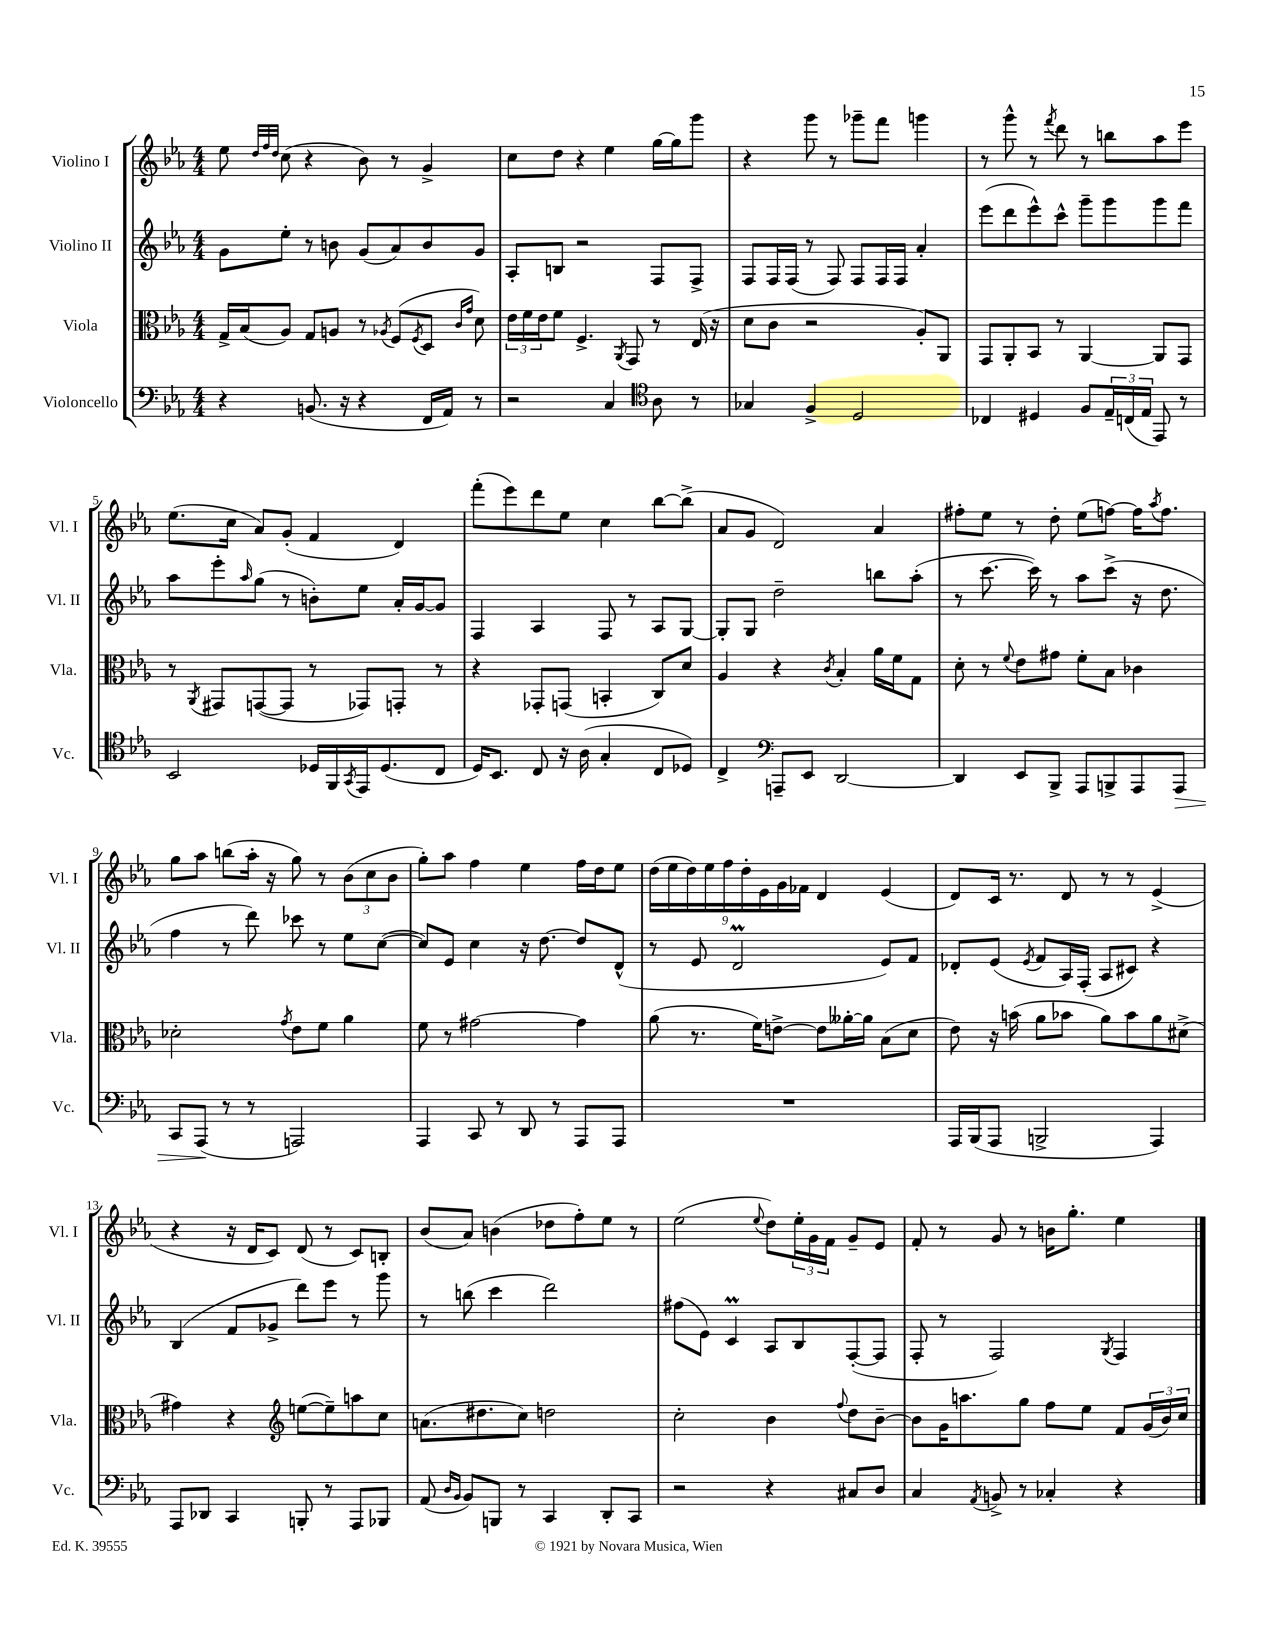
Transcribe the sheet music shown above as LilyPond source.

<<
\new StaffGroup <<
\new Staff = "s0" \with { instrumentName = "Violino I" shortInstrumentName = "Vl. I" } {
    \clef treble \key ees \major \numericTimeSignature \time 4/4
    ees''8 \grace { d''32 f''32 d''32 } c''8( r4 bes'8) r8 g'4-> |
    c''8 d''8 r4 ees''4 g''16~ g''16 g'''8 |
    r4 g'''8 r8 ges'''8-- f'''8 g'''4 |
    r8 g'''8-^ r8 \acciaccatura { f'''8 } d'''8 r8 b''8 aes''8 ees'''8 |
    ees''8.( c''16 aes'8) g'8-.( f'4 d'4) |
    f'''8-.( ees'''8) d'''8 ees''8 c''4 bes''8~ bes''8->( |
    aes'8 g'8 d'2) aes'4 |
    fis''8-. ees''8 r8 d''8-. ees''8( f''8~) f''16 \acciaccatura { aes''8 } f''8. |
    g''8 aes''8 b''8( aes''16-. r16 g''8) r8 \tuplet 3/2 { bes'8( c''8 bes'8 } |
    g''8-.) aes''8 f''4 ees''4 f''16 d''16 ees''8 |
    \tuplet 9/8 { d''16( ees''16 d''16) ees''16 f''16 d''16-. ees'16 g'16 fes'16 } d'4 ees'4( |
    d'8) c'16 r8. d'8 r8 r8 ees'4->( |
    r4 r16 d'16 c'8) d'8( r8 c'8) b8-. |
    bes'8( aes'8) b'4( des''8 f''8-.) ees''8 r8 |
    ees''2( \appoggiatura { ees''8 } d''8) \tuplet 3/2 { ees''16-. g'16 f'16 } g'8-- ees'8 |
    f'8-. r8 g'8 r8 b'16 g''8.-. ees''4 \bar "|." |
}
\new Staff = "s1" \with { instrumentName = "Violino II" shortInstrumentName = "Vl. II" } {
    \clef treble \key ees \major \numericTimeSignature \time 4/4
    g'8 ees''8-. r8 b'8 g'8( aes'8) b'8 g'8 |
    aes8-. b8 r2 f8 f8-> |
    f8 f16 f16( r8 f8) f8 f16 f16 aes'4-. |
    ees'''8( d'''8 ees'''8-^) c'''8-^ g'''8-- g'''8 g'''8 f'''8 |
    aes''8 ees'''8-. \grace { aes''16 } g''8( r8 b'8-.) ees''8 aes'16-. g'16~ g'8 |
    f4 aes4 f8 r8 aes8 g8~ |
    g8-. g8 d''2-- b''8 aes''8-.( |
    r8 c'''8.~ c'''16) r8 aes''8 c'''8->( r16 d''8. |
    f''4 r8 d'''8) ces'''8 r8 ees''8 c''8~( |
    c''8) ees'8 c''4 r16 d''8.~ d''8 d'8-^( |
    r8 ees'8 d'2\prall ees'8) f'8 |
    des'8-. ees'8( \acciaccatura { ees'8 } f'8 aes16) f16-.( aes8 cis'8) r4 |
    bes4( f'8 ges'8-> d'''8) ees'''8 r8 g'''8 |
    r8 b''8( c'''4 d'''2) |
    fis''8( ees'8) c'4\prall aes8 bes8 f8~-.( f8 |
    f8-. r8 f2) \acciaccatura { g8 } f4 \bar "|." |
}
\new Staff = "s2" \with { instrumentName = "Viola" shortInstrumentName = "Vla." } {
    \clef alto \key ees \major \numericTimeSignature \time 4/4
    g16-> bes16( aes8) g8 a8 r8 \acciaccatura { aes8 } f8( \acciaccatura { f8 } d8 \grace { c'16 g'16 } d'8) |
    \tuplet 3/2 { ees'16 f'16 ees'16 } f'8 f4.-> \acciaccatura { aes,8 } g,8 r8 ees16( r16 |
    d'8 c'8 r2 aes8-.) aes,8 |
    g,8 aes,8-. bes,8 r8 aes,4~ aes,8 g,8 |
    r8 \acciaccatura { aes,8 } gis,8 g,8~( g,8 r8 ges,8) g,8-. r8 |
    r4 ges,8-. g,8( b,4-. c8) d'8 |
    aes4 r4 \acciaccatura { c'8 } bes4-. aes'16 f'16 g8 |
    d'8-. r8 \appoggiatura { f'8 } ees'8 gis'8 f'8-. bes8 ces'4 |
    des'2-. \acciaccatura { g'8 } ees'8 f'8 aes'4 |
    f'8 r8 gis'2~ gis'4 |
    aes'8( r8. f'16) e'8~-> e'8 aeses'16~-. aeses'16 bes8( d'8 |
    ees'8) r16 b'16( aes'8 bes'8 aes'8) bes'8 aes'8 dis'8->( |
    gis'4) r4 \clef treble e''8~( e''8--) a''8 c''8 |
    a'8.( dis''8. c''8) d''2 |
    c''2-. bes'4 \appoggiatura { f''8 } d''8 bes'8~-- |
    bes'8 g'16 a''8. g''8 f''8 ees''8 f'8 \tuplet 3/2 { g'16( bes'16) c''16 } \bar "|." |
}
\new Staff = "s3" \with { instrumentName = "Violoncello" shortInstrumentName = "Vc." } {
    \clef bass \key ees \major \numericTimeSignature \time 4/4
    r4 b,8.( r16 r4 f,16 aes,16) r8 |
    r2 c4 \clef tenor aes8 r8 |
    ges4 f4-> d2 |
    ces4 dis4 f8 \tuplet 3/2 { ees16-- c16( ees16 } ees,8) r8 |
    bes,2 des16 f,16 \acciaccatura { g,8 } ees,16 des8.( c8 |
    d16) bes,8. c8 r16 aes16( g4-. c8 des8) |
    c4-> \clef bass a,,8-- ees,8 d,2~ |
    d,4 ees,8 bes,,8-> aes,,8 b,,8-> aes,,8 aes,,8\> |
    c,8 aes,,8\!( r8 r8 a,,2) |
    aes,,4 c,8 r8 d,8 r8 aes,,8 aes,,8 |
    R1 |
    aes,,16 bes,,16( aes,,8 b,,2-> aes,,4) |
    aes,,8 des,8 c,4 b,,8-. r8 aes,,8 bes,,8 |
    aes,8( \grace { d16 bes,16 } bes,8) b,,8 r8 c,4 d,8-. c,8 |
    r2 r4 cis8 d8 |
    c4 \acciaccatura { aes,8 } b,8-> r8 ces4-. r4 \bar "|." |
}
>>
>>
